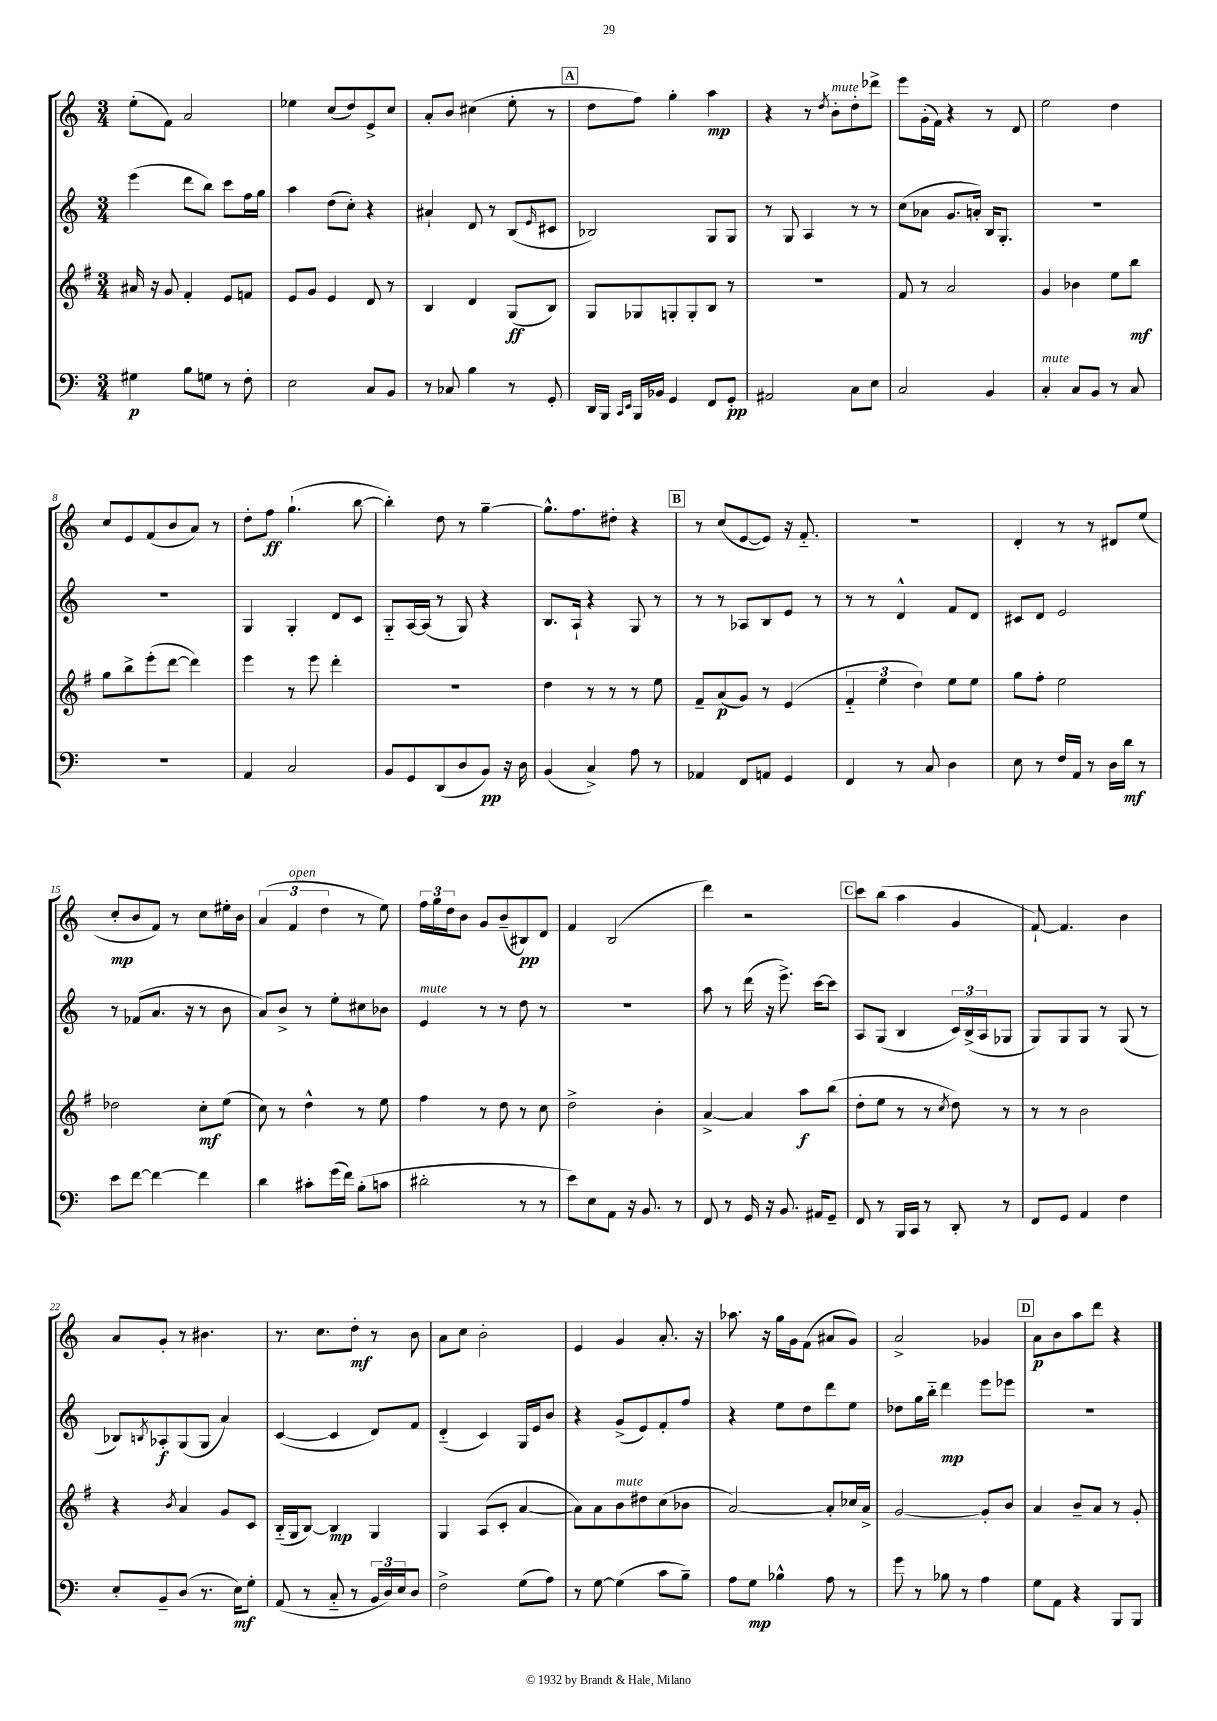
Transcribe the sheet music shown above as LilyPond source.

<<
\new StaffGroup <<
\new Staff = "s0" {
    \clef treble \key c \major \numericTimeSignature \time 3/4
    e''8-.( f'8) a'2 |
    ees''4 c''8( d''8) e'8-> c''8 |
    a'8-. b'8 cis''4( e''8-. r8 |
    \mark \markup { \box "A" } d''8 f''8) g''4-. a''4\mp |
    r4 r8 \acciaccatura { d''8 } b'8-.^\markup { \italic "mute" } d''8-. des'''8-> |
    e'''8 g'16-.( f'16) r4 r8 d'8 |
    e''2 d''4 |
    c''8 e'8 f'8( b'8 a'8) r8 |
    d''8-. f''8\ff g''4.-!( b''8~ |
    b''4-.) d''8 r8 g''4~-- |
    g''8.-^ f''8. dis''8-. r4 |
    \mark \markup { \box "B" } r8 c''8( e'8~ e'8) r16 f'8.-_ |
    R2. |
    d'4-. r8 r8 dis'8 e''8( |
    c''8-.\mp b'8 f'8) r8 c''8 eis''16-. b'16 |
    \tuplet 3/2 { a'4( f'4^\markup { \italic "open" } d''4 } r8 e''8) |
    \tuplet 3/2 { f''16 g''16 d''16 } b'8 g'8 b'8--( bis8\pp) d'8 |
    f'4 b2( |
    d'''4) r2 |
    \mark \markup { \box "C" } c'''8 b''8( a''4 g'4 |
    f'8~-!) f'4. b'4 |
    a'8 g'8-. r8 bis'4. |
    r8. c''8. d''8-.\mf r8 b'8 |
    a'8 c''8 b'2-. |
    e'4 g'4 a'8.-. r16 |
    aes''8. r16 g''16 g'16 f'8( ais'8 g'8) |
    a'2-> ges'4 |
    \mark \markup { \box "D" } a'8\p b'8 a''8 d'''8 r4 \bar "|." |
}
\new Staff = "s1" {
    \clef treble \key c \major \numericTimeSignature \time 3/4
    e'''4( d'''8 b''8) c'''8 f''16 g''16 |
    a''4 d''8( c''8-.) r4 |
    ais'4-! d'8 r8 b8( \grace { e'16 } cis'8 |
    \mark \markup { \box "A" } bes2) g8 g8 |
    r8 g8 a4 r8 r8 |
    c''8( aes'8 g'8. a'16-.) b16 g8.-. |
    R2. |
    R2. |
    g4 g4-. d'8 c'8 |
    g8-_ a16~ a16( r8 g8) r4 |
    b8. a16-! r4 g8 r8 |
    \mark \markup { \box "B" } r8 r8 aes8 b8 e'8 r8 |
    r8 r8 d'4-^ f'8 d'8 |
    cis'8 d'8 e'2 |
    r8 fes'8( a'8. r16 r8 b'8 |
    a'8) b'8-> r8 e''8-. cis''8 bes'8 |
    e'4^\markup { \italic "mute" } r8 r8 d''8 r8 |
    R2. |
    a''8 r8 d'''16( r16 e'''8.->) c'''16~ c'''8 |
    \mark \markup { \box "C" } a8 g8( b4 \tuplet 3/2 { c'16) b16->( a16 } ges8 |
    g8) g8 g8 r8 g8( r8 |
    bes8) \acciaccatura { b8 } aes8-.\f g8( g8 a'4) |
    c'4~( c'4 d'8) f'8 |
    d'4-_( c'4) g16 e'16 b'8 |
    r4 g'8->( e'8) f'8-. f''8 |
    r4 e''8 d''8 d'''8 e''8 |
    des''8 g''16 b''16-_ d'''4\mp e'''8 ees'''8 |
    \mark \markup { \box "D" } R2. \bar "|." |
}
\new Staff = "s2" {
    \clef treble \key g \major \numericTimeSignature \time 3/4
    ais'16 r16 g'8 fis'4-. e'8 f'8 |
    e'8 g'8 e'4 d'8 r8 |
    b4 d'4 g8\ff( b8) |
    \mark \markup { \box "A" } g8 ges8 g8-. g8-. b8 r8 |
    R2. |
    fis'8 r8 a'2 |
    g'4 bes'4 e''8 b''8\mf |
    g''8 b''8-> e'''8-.( d'''8~ d'''4) |
    e'''4 r8 e'''8 d'''4-. |
    R2. |
    d''4 r8 r8 r8 e''8 |
    \mark \markup { \box "B" } fis'8-- a'8\p( g'8) r8 e'4( |
    \tuplet 3/2 { fis'4-_ e''4 d''4) } e''8 e''8 |
    g''8 fis''8-. e''2 |
    des''2 c''8-.\mf e''8( |
    c''8) r8 d''4-^ r8 e''8 |
    fis''4 r8 d''8 r8 c''8 |
    d''2-> b'4-. |
    a'4~-> a'4 a''8\f b''8( |
    \mark \markup { \box "C" } d''8-. e''8 r8 r8 \acciaccatura { c''8 } d''8) r8 |
    r8 r8 b'2 |
    r4 \acciaccatura { b'8 } a'4 g'8 c'8 |
    b16-_( g16 b8~) b4\mp g4 |
    g4 a8( c'8-. a'4~ |
    a'8) a'8 b'8^\markup { \italic "mute" } dis''8 c''8( bes'8 |
    a'2~) a'8-. ces''16 a'16-> |
    g'2~ g'8-. b'8 |
    \mark \markup { \box "D" } a'4 b'8-- a'8 r8 g'8-. \bar "|." |
}
\new Staff = "s3" {
    \clef bass \key c \major \numericTimeSignature \time 3/4
    gis4\p b8 g8 r8 f8-. |
    e2 c8 b,8 |
    r8 ces8 b4 r8 g,8-. |
    \mark \markup { \box "A" } d,16 b,,16 \grace { c,16 e,16 } b,,16 bes,16 g,4 f,8 g,8-.\pp |
    ais,2 c8 e8 |
    c2 b,4 |
    c4-.^\markup { \italic "mute" } c8 b,8 r8 c8 |
    R2. |
    a,4 c2 |
    b,8 g,8 d,8( d8 b,8\pp) r16 d16 |
    b,4( c4->) a8 r8 |
    \mark \markup { \box "B" } aes,4 f,8 a,8 g,4 |
    f,4 r8 c8 d4 |
    e8 r8 f16 a,16 r8 d16 d'16\mf r8 |
    e'8 f'8~ f'4~ f'4 |
    d'4 cis'8-. g'16( f'16) b8-.( c'8 |
    dis'2-. r8 r8 |
    e'8) e8 a,8 r16 b,8. r8 |
    f,8 r8 g,16 r16 b,8. ais,16 g,8-- |
    \mark \markup { \box "C" } f,8 r8 b,,16 c,16 r8 d,8-. r8 |
    f,8 g,8 a,4 f4 |
    e8-. b,8-- d8( r8. e16\mf) g8-. |
    a,8( r8 c8-_ r8 \tuplet 3/2 { b,16 d16) e16 } d8 |
    f2-> g8( a8) |
    r8 g8~ g4( c'8 b8--) |
    a8 g8\mp bes4-^ a8 r8 |
    g'8 r8 bes8 r8 a4 |
    \mark \markup { \box "D" } g8 a,8 r4 b,,8 b,,8 \bar "|." |
}
>>
>>
